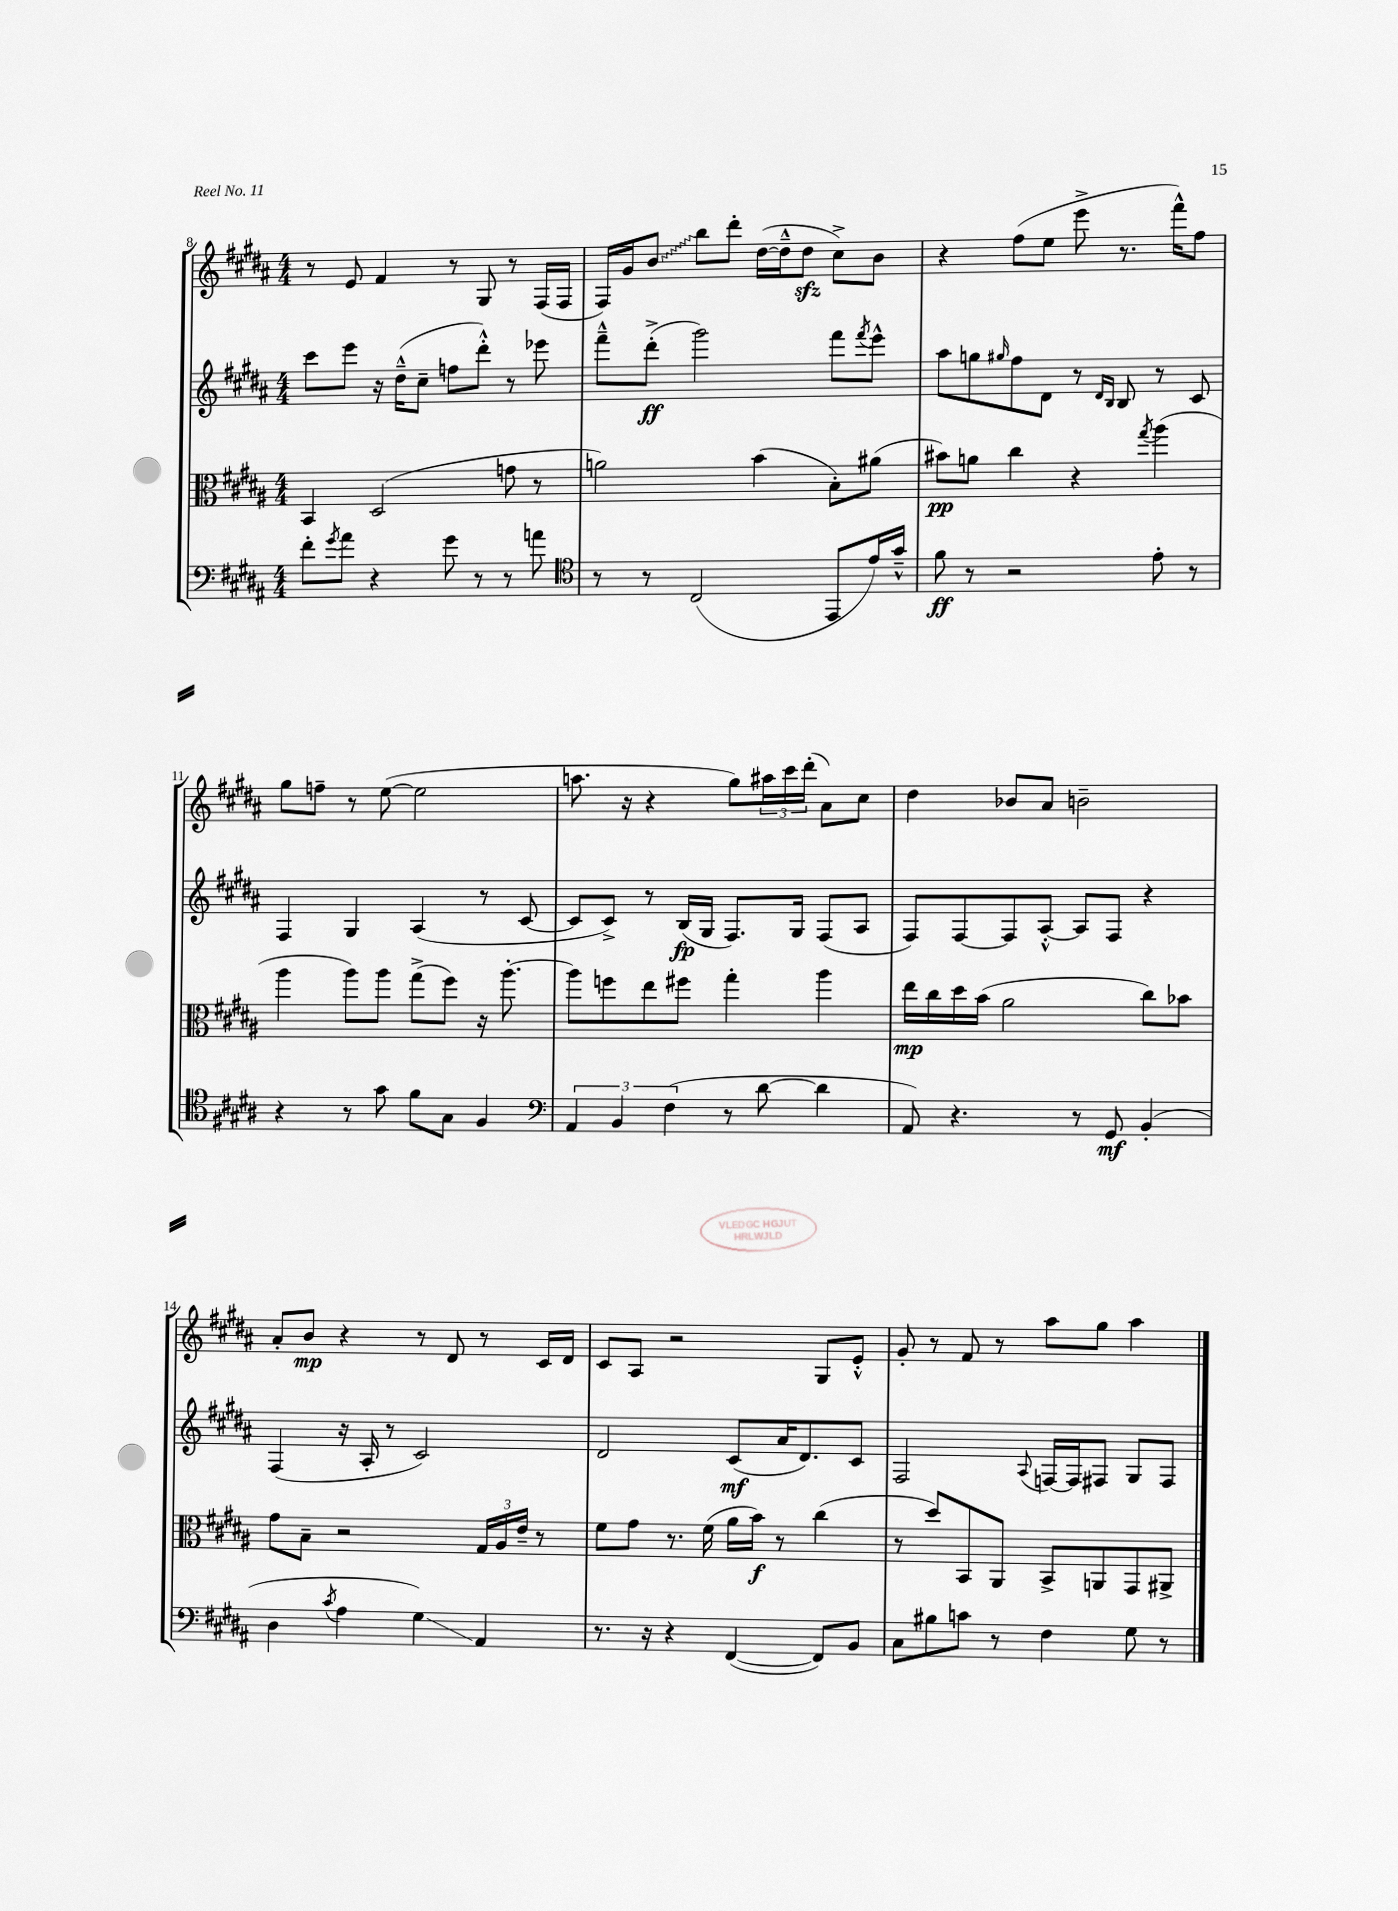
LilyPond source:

<<
\new StaffGroup <<
\new Staff = "s0" {
    \clef treble \key b \major \numericTimeSignature \time 4/4
    r8 e'8 fis'4 r8 gis8 r8 fis16( fis16 |
    fis16) gis'16 \once \override Glissando.style = #'zigzag b'8\glissando b''8 dis'''8-. dis''16~( dis''16---^ dis''8\sfz cis''8->) b'8 |
    r4 fis''8( e''8 e'''8-> r8. fis'''16-^) fis''8 |
    gis''8 f''8-- r8 e''8~( e''2 |
    a''8. r16 r4 gis''8) \tuplet 3/2 { ais''16 cis'''16 dis'''16-.( } ais'8) cis''8 |
    dis''4 bes'8 ais'8 b'2-- |
    ais'8-. b'8\mp r4 r8 dis'8 r8 cis'16 dis'16 |
    cis'8 ais8 r2 gis8 e'8-.-^ |
    gis'8-. r8 fis'8 r8 ais''8 gis''8 ais''4 \bar "|." |
}
\new Staff = "s1" {
    \clef treble \key b \major \numericTimeSignature \time 4/4
    cis'''8 e'''8 r16 dis''16---^( cis''8-- f''8 dis'''8-.-^) r8 ees'''8 |
    fis'''8---^ dis'''8-.->\ff( gis'''2) fis'''8 \acciaccatura { fis'''8 } e'''8-^ |
    ais''8 g''8 \grace { gis''16 } fis''8 dis'8 r8 \grace { dis'16 b16 } b8 r8 cis'8 |
    fis4 gis4 ais4( r8 cis'8~ |
    cis'8 cis'8->) r8 b16\fp( gis16 fis8.) gis16 fis8( ais8 |
    fis8) fis8~ fis8 ais8~-.-^ ais8 fis8 r4 |
    fis4( r16 ais16-. r8 cis'2) |
    dis'2 cis'8\mf( ais'16 dis'8.) cis'8 |
    fis2 \appoggiatura { ais8 } f16~ f16 fis8 gis8 fis8 \bar "|." |
}
\new Staff = "s2" {
    \clef alto \key b \major \numericTimeSignature \time 4/4
    b,4 dis2( g'8 r8 |
    a'2) b'4( b8-.) ais'8( |
    bis'8\pp) a'8 cis''4 r4 \acciaccatura { gis''8 } ais''4( |
    ais''4 ais''8) ais''8 gis''8->( fis''8) r16 ais''8.~-. |
    ais''8 f''8 e''8 fis''8 gis''4-. ais''4 |
    e''16\mp cis''16 dis''16 b'16( ais'2 cis''8) bes'8 |
    gis'8 b8-- r2 \tuplet 3/2 { gis16 ais16 e'16-- } r8 |
    fis'8 gis'8 r8. fis'16( ais'16 b'16\f) r8 cis''4( |
    r8 dis''8) b,8 ais,8 b,8-> a,8 gis,8 ais,8-> \bar "|." |
}
\new Staff = "s3" {
    \clef bass \key b \major \numericTimeSignature \time 4/4
    fis'8-. \acciaccatura { gis'8 } ais'8 r4 gis'8 r8 r8 a'8 |
    \clef tenor r8 r8 cis2( e,8 e'16) gis'16---^ |
    fis'8\ff r8 r2 e'8-. r8 |
    r4 r8 gis'8 fis'8 gis8 fis4 |
    \clef bass \tuplet 3/2 { ais,4 b,4 fis4( } r8 dis'8~ dis'4 |
    ais,8) r4. r8 gis,8\mf b,4-.( |
    dis4 \acciaccatura { cis'8 } ais4 gis4\glissando) ais,4 |
    r8. r16 r4 fis,4~( fis,8) b,8 |
    cis8 bis8 c'8 r8 fis4 gis8 r8 \bar "|." |
}
>>
>>
\layout { \context { \Score currentBarNumber = #8 } }
